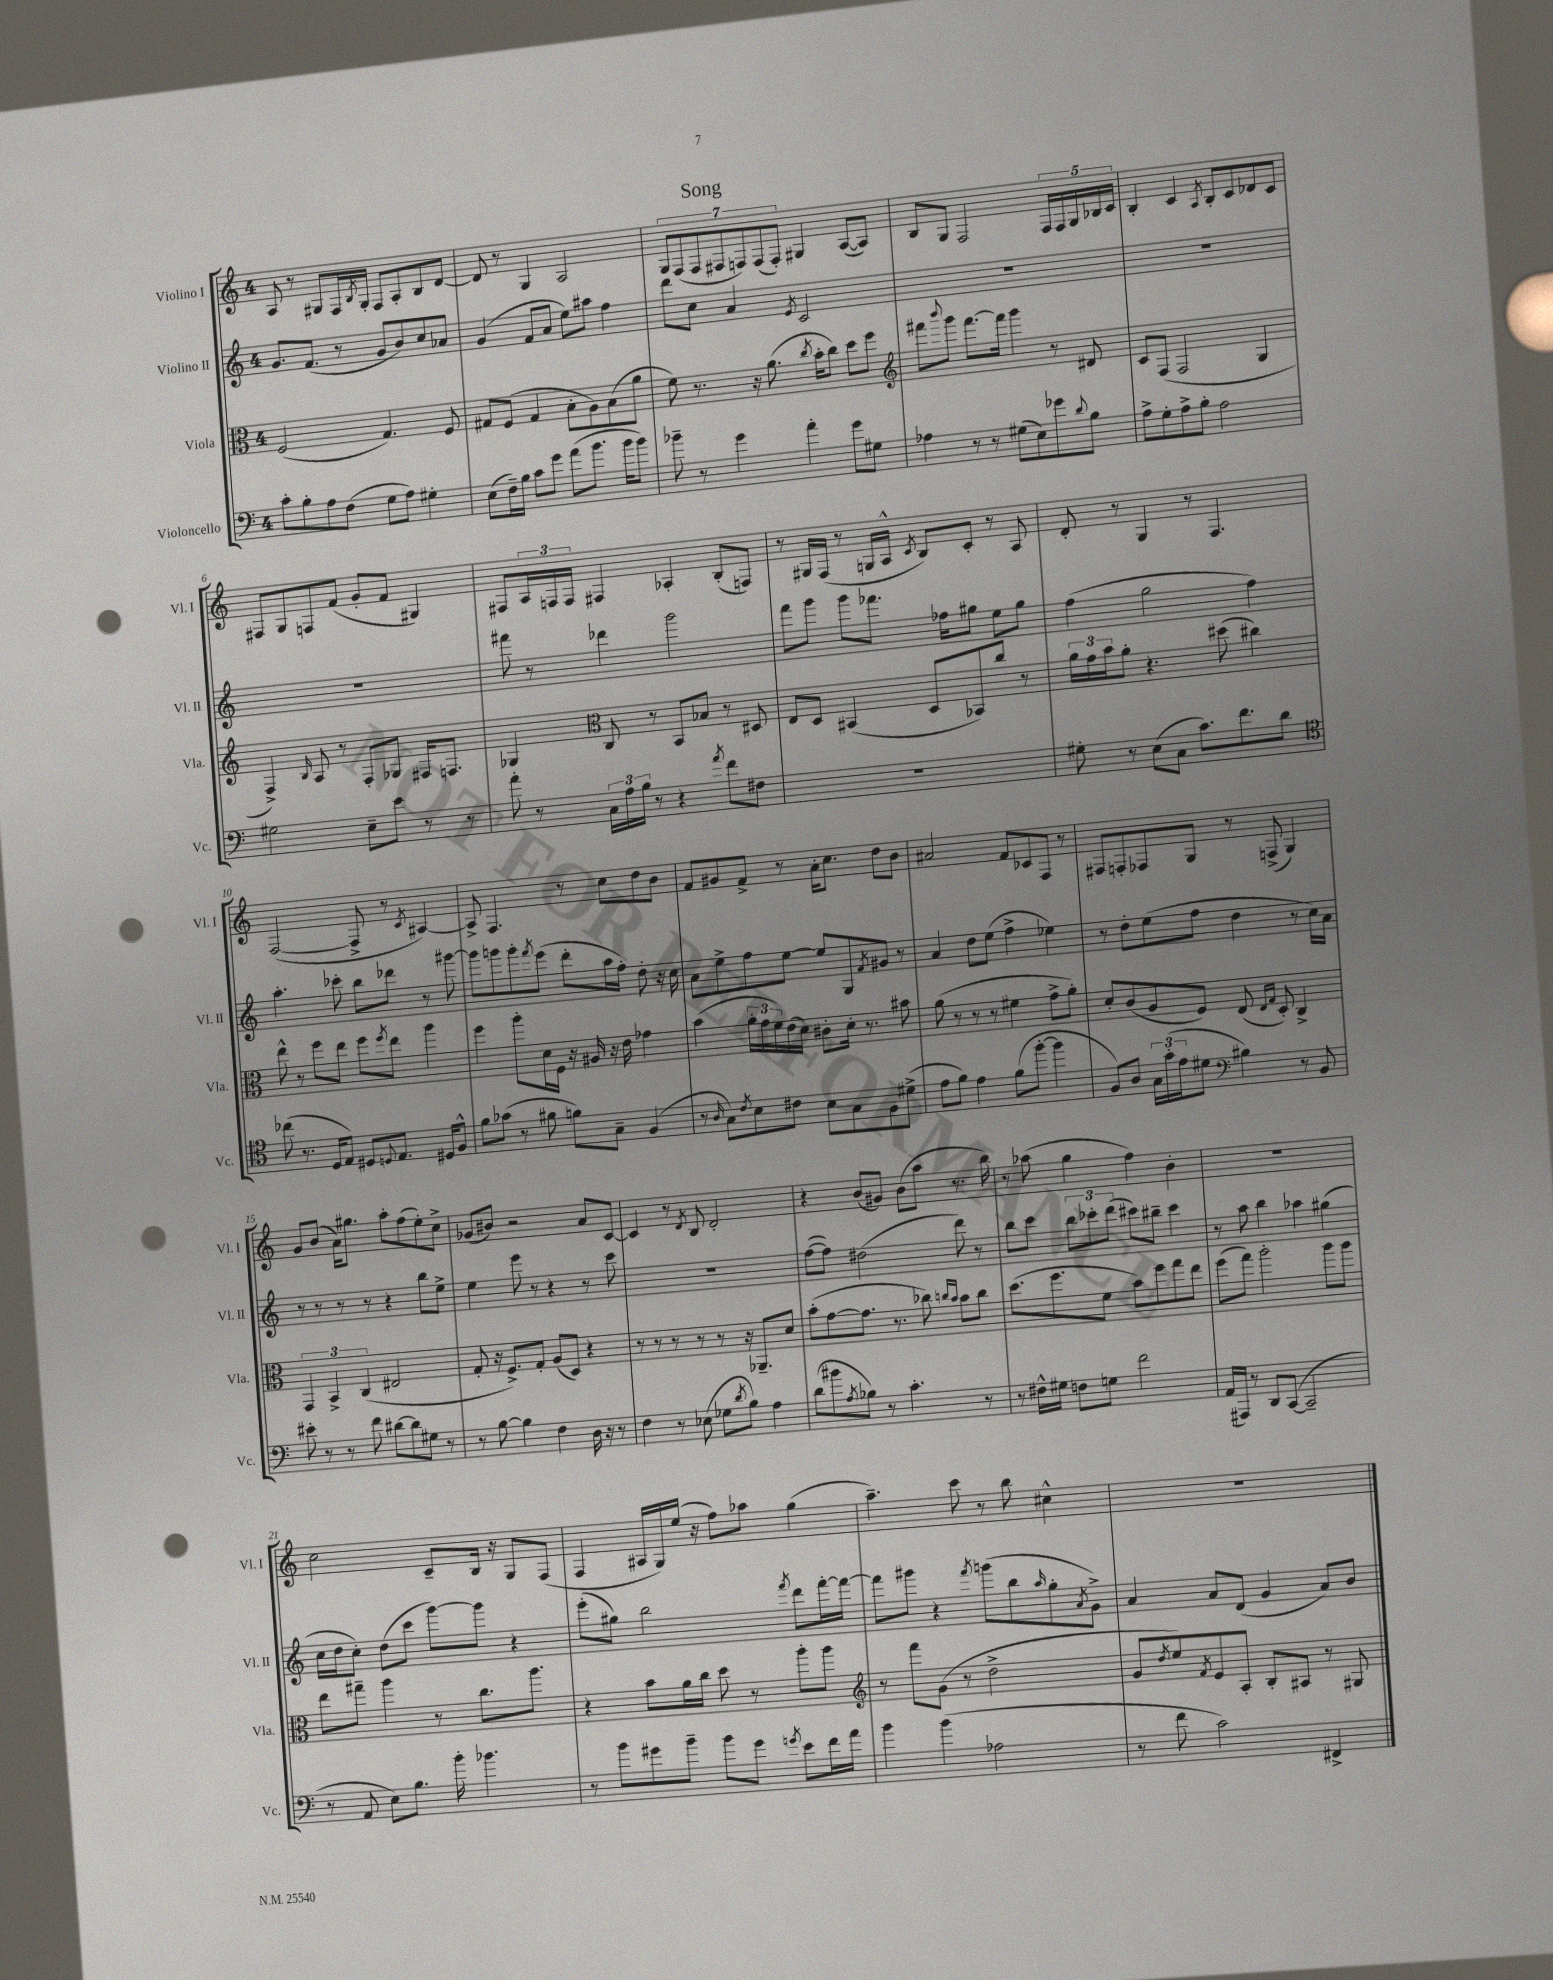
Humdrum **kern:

**kern	**kern	**kern	**kern
*part4	*part3	*part2	*part1
*staff4	*staff3	*staff2	*staff1
*I"Violoncello	*I"Viola	*I"Violino II	*I"Violino I
*I'Vc.	*I'Vla.	*I'Vl. II	*I'Vl. I
*clefF4	*clefC3	*clefG2	*clefG2
*k[]	*k[]	*k[]	*k[]
*M4/4	*M4/4	*M4/4	*M4/4
=1	=1	=1	=1
8c'\L	(2F/	8.g/L	8A/
8B'\	.	.	8r
.	.	(8.f/J	.
8A\	.	.	8G#X/L
(8F\J	.	8r	16F/L
.	.	.	8qB/
.	.	.	16G#'/JJ
8G\L	4.G/)	8g/L	8F/L
8A\J)	.	8b/)	8A'/
4G#X'\	.	8cc/	8B/
.	8F/	8a-X/J	[8d/J
=2	=2	=2	=2
(8E\L	8G#X/L	(4g/	8d/]
16F~\L)	(8F/J	.	8r
16B\JJ	.	.	.
8c\L	4G#/	8f/L	4G/
8g\J	.	8a/J	.
(8a\L	8B'\L	8ee\L)	2A/
8.b\J	8A\)	8aa#X\J	.
.	(8B\	4ff\	.
16b\KL	.	.	.
8b\J)	8a\J	.	.
=3	=3	=3	=3
8b-X~\	8f\)	8ddd\L	14G/L
.	.	.	(14F/
8r	8.r	8cc\J	.
.	.	.	14F/
.	.	.	14F#X/
4g\	.	4a/	.
.	.	.	14Fn/)
.	16r	.	.
.	.	.	(14F/
.	(8.a\	.	.
.	.	.	14F'/J)
.	.	8qe/	.
4a'\	.	2c/	4G#X/
.	8qcc/	.	.
.	16b'\KL	.	.
.	8cc\J)	.	.
8g\L	8dd\L	.	([8A/L
8G#X\J	8ff\J	.	8A/J])
=4	=4	=4	=4
*	*clefG2	*	*
4A-X\	8fff#X\L	1r	8B/L
.	8qqbbb/	.	.
.	8ggg\J	.	8G/J
8r	[8.fff#\L	.	2F/
8r	.	.	.
.	16fff#\Jk]	.	.
(8G#X\L	4ggg\	.	.
8E\)	.	.	.
8g-X\	8r	.	20F/LL
.	.	.	20F/
.	.	.	20G/
8qqd/	.	.	.
8B\J	8d#X/	.	.
.	.	.	20B-X/
.	.	.	20c/JJ
=5	=5	=5	=5
8A^\L	8c/L	1r	4B'/
8G'\	(8F/J	.	.
8A^\	2F/	.	4c/
8B'\J	.	.	.
.	.	.	8qA/
2A\	.	.	8B'/L
.	.	.	8c/
.	4G/	.	8d-X/
.	.	.	8c/J
!!LO:LB:g=z
=6	=6	=6	=6
2G#X\	4F^/)	1r	8F#X/L
.	.	.	8G/
.	16qqB/	.	.
.	8A/	.	8Fn/
.	8r	.	(8f/J
8E~\L	8F'/L	.	8g'/L
8e\J	8G-X/J	.	8f/J
8r	16F#X/KL	.	4G#X/)
.	8.Fn/J	.	.
8r	.	.	.
=7	=7	=7	=7
8a'\	4G-X/	8fff#X\	8F#X/L
8r	.	8r	24A/L
.	.	.	24Fn/
.	.	.	24F/JJ
*	*clefC3	*	*
24C\LL	8C/	4ddd-X\	4F#X/
24A\	.	.	.
24B\JJ	.	.	.
8r	8r	.	.
4r	8BB/L	2ggg\	4A-X'/
.	8B-X/J	.	.
8qa/	.	.	.
8f\L	8r	.	(8B'/L
8F#X\J	8D#X/	.	8Fn/J)
=8	=8	=8	=8
1r	8E/L	8fff\L	8r
.	8D/J	8ggg\J	16G#X/LL
.	.	.	(16F/JJ
.	(4BB#X/	8ggg\L	8r
.	.	8.fff-X\J	16Gn/LL
.	.	.	16A^^/JJ
.	.	.	8qc/
.	8D/L	.	8B/L)
.	.	16ff-X\KL	.
.	8BB-X/)	8gg#X\J	8c'/J
.	8cc/J	8ee\L	8r
.	8r	8gg#\J	8A/
=9	=9	=9	=9
8G#X'\	24a\LL	(4ff\	8d'/
.	24g\	.	.
.	24b\J	.	.
8r	8a'\J	.	8r
(8E\L	4.r	2gg\	4G/
8C\J	.	.	.
8.c\L)	.	.	8r
.	(8dd#X\	.	4.F/
8.f\	.	.	.
.	4cc#X\)	4ff\)	.
8d\J	.	.	.
!!LO:LB:g=z
=10	=10	=10	=10
*clefC4	*	*	*
(8cc-X\	8ee^^\	4.aa'\	([2F/
8.r	8r	.	.
.	8ff\L	.	.
16D/KL	.	.	.
8E/J)	8ee\J	8ccc-X'\	.
8D#X/L	8ff\L	8bb\L	8F^/]
8qqDn/	8qff/	.	.
8.E/J	8ee\J	8ddd-X\J	8r
.	.	.	8qc/
.	4aa\	8r	[4A#X/)
16D#X/KL	.	.	.
8F^^/J	.	[8ggg#X\	.
=11	=11	=11	=11
8f\L	4ff\	8ggg#\L]	8A#^/]
(8g-X\J	.	8gggn\	4.F/
8r	8aa'\L	8ggg'\	.
.	.	8qfff/	.
8f#X\	16d\L	(8eee\J	.
.	16F\JJ	.	.
8fn\L)	16r	8ddd'\L	8r
.	16A#X/	.	.
8G~\J	16r	16aa\L	8cc\L
.	16e\	16ff'\JJ)	.
(4F/	4g-X\	8dd'\	8dd\
.	.	16r	8b\J
.	.	16cc\	.
=12	=12	=12	=12
8r	(4b\	8a\L	8f/L
16qqA/	.	.	.
8G\L)	.	8ee^\	8g#X/
8qc/	.	.	.
8B\	24a'\LL	8ff\	8f^/J
.	24g\	.	.
.	24f\)	.	.
8c#X\J	(16e\	[8ee\J	8r
.	16d\JJ)	.	.
8B\L	8c#X'\L	8ee/L]	16a'\KL
.	.	.	8.cc\J
8G\	16d'\Jk	8G/	.
.	8.r	.	.
.	.	8qf/	.
8F\	.	8g#X/J	8dd\L
(8d#X^\J	8b#X\	8r	8b\J
=13	=13	=13	=13
8e\L	(8a\	4a/	2a#X/
8f\J)	8r	.	.
4e\	8r	8dd\L	.
.	8r	(8ee\J	.
(8f\L	4f#X\	4ff^\	8f/L
[8ff'\J	.	.	8c-X/
4ff\]	8g^\L	4ee-X\)	8F/J
.	8a'\J)	.	8r
=14	=14	=14	=14
8F/L)	8d'/L	8r	8F#X/L
8A/J	(8c/	8dd'\L	8Fn'/
24G\LL	8A/	(8ee\	8F-X/
(24g'\	.	.	.
24e\J	.	.	.
8d#X\J	8F/J)	8ff\J	8G/J
*clefF4	*	*	*
4B#X\)	(8E/	4dd\	8r
.	16qqE/LL	.	.
.	16qqG/JJ	.	.
.	8D'/)	.	(8Fn^/
8r	4C^/	8r	4G/)
8BB/	.	16cc\LL)	.
.	.	16a\JJ	.
!!LO:LB:g=z
=15	=15	=15	=15
8e#X'\	6GG/	8r	8g/L
8r	.	8r	(8b/J
.	6BB^/	.	.
8r	.	8r	16a\KL)
.	.	.	8.gg#X\J
.	(6C/	.	.
8f\	.	8r	.
[8d#X\L	2E#X/	4r	8aa'\L
8d#\]	.	.	(8ff\
8G#X\J	.	8bb\L	8ee'\)
8r	.	8ee^\J	8cc^\J
=16	=16	=16	=16
8r	8G'/	4ee\	(8g-X/L
[8B\	16r	.	8b#X/J)
.	8.F^/L)	.	.
4B\]	.	8eee\	2r
.	8G'/J	8r	.
4F\	(8A/L	4r	.
.	8D/J)	.	.
16D\	4r	8r	8a/L
16r	.	.	.
8r	.	8ccc\	[8c/J
=17	=17	=17	=17
4F\	8r	1r	4c/]
.	8r	.	.
8r	8r	.	8r
.	.	.	8qd/
(8E-X\	8r	.	8B/
8G-X\L	8r	.	2d'/
8qd/	.	.	.
8B\J)	16r	.	.
.	8.AA-X~/L	.	.
4A\	.	.	.
.	8d/J	.	.
=18	=18	=18	=18
(8d\L	(8b'\L	([8ff\L	4r
8b#X\	[8g\	8ff\J])	.
8qA/	.	.	.
8B-X\J)	8.g\J]	(2dd#X\	(8b/L
8r	.	.	8g#X/J)
.	8.r	.	.
4.c'\	.	.	(8b\L
.	8cc-X\)	.	8aa\J
.	16qqccn/LL	.	.
.	16qqb/JJ	.	.
.	8b\L	8ddd\)	8.r
8r	8cc\J	8r	.
.	.	.	16bb\)
=19	=19	=19	=19
8r	(8.dd\L	8bb\L	8r
16F#X^^\LL	.	8ccc\J	(8aa-X\
16G#X\JJ	8.ff\	.	.
8Fn\L	.	12bb\L	4gg\
.	.	12ccc-X'\	.
8Gn\J	8f\J	.	.
.	.	(12ddd\J	.
2f\	8b\L)	8ccc#X\L)	4ff\)
.	8ff\	8bb#X~\J	.
.	8gg\	4ccc#\	4b'\
.	8ee\J	.	.
=20	=20	=20	=20
(16AA/LL	(8ff\L	8r	1r
16AAA#X/JJ)	.	.	.
8r	8gg\J)	8aa\	.
8DD/L	2aa'\	4bb\	.
([8CC/J	.	.	.
2CC~/]	.	4aa-X\	.
.	8aa\L	(4gg#X\	.
.	8aa\J	.	.
!!LO:LB:g=z
=21	=21	=21	=21
8r	8ee\L	16cc\LL	2cc\
.	.	16dd\J	.
8AA/	8gg#X~\J	8cc'\J)	.
8E\L)	4aa\	(8dd\L	.
8.B\J	.	8ccc\J	.
.	8r	[8ggg\L)	8c~/L
16b'\	.	.	.
4.b-X\	8.cc\L	8ggg\J]	16B/Jk
.	.	.	16r
.	.	4r	8G/L
.	8.aa\J	.	.
.	.	.	(8F/J
=22	=22	=22	=22
8r	4r	(8eee'\L	4F/
8b\L	.	8gg#X\J)	.
8g#X\	8b\L	2bb\	16A#X/LL
.	.	.	16G/)
8b~\J	16a\L	.	(16ee/JJ
.	16cc\JJ	.	16r
8b\L	8dd\	.	8ff\L)
8g#\J	8r	.	8aa-X\J
8qgn/	.	8qfff/	.
8e\L	8aa'\L	8ddd\L	(4gg\
16f\L	8aa\J	[16fff'\L	.
16a\JJ	.	16fff\JJ_	.
=23	=23	=23	=23
*	*clefG2	*	*
4b\	8r	8fff\L]	4.aa~\)
.	8fff\L	8ggg#X\J	.
(4b\	(8g\J	4r	.
.	8r	.	8ccc\
.	.	8qfff/	.
2A-X\	2dd^\	(8gggn\L	8r
.	.	8bb\	8bb\
.	.	16qqaa/	.
.	.	8gg'\	4cc#X^^\
.	.	8qa/	.
.	.	8g^\J)	.
=24	=24	=24	=24
8r	8g/L	4a/	1r
.	8qdd/	.	.
8f\	8ee/)	.	.
.	8qf/	.	.
2c\)	8e/	8a/L	.
.	8A'/J	(8d/J	.
.	8B'/L	4g/	.
.	8A#X/J	.	.
4FF#X^/	8r	8a/L)	.
.	8G#X/	8b/J	.
==	==	==	==
*-	*-	*-	*-
